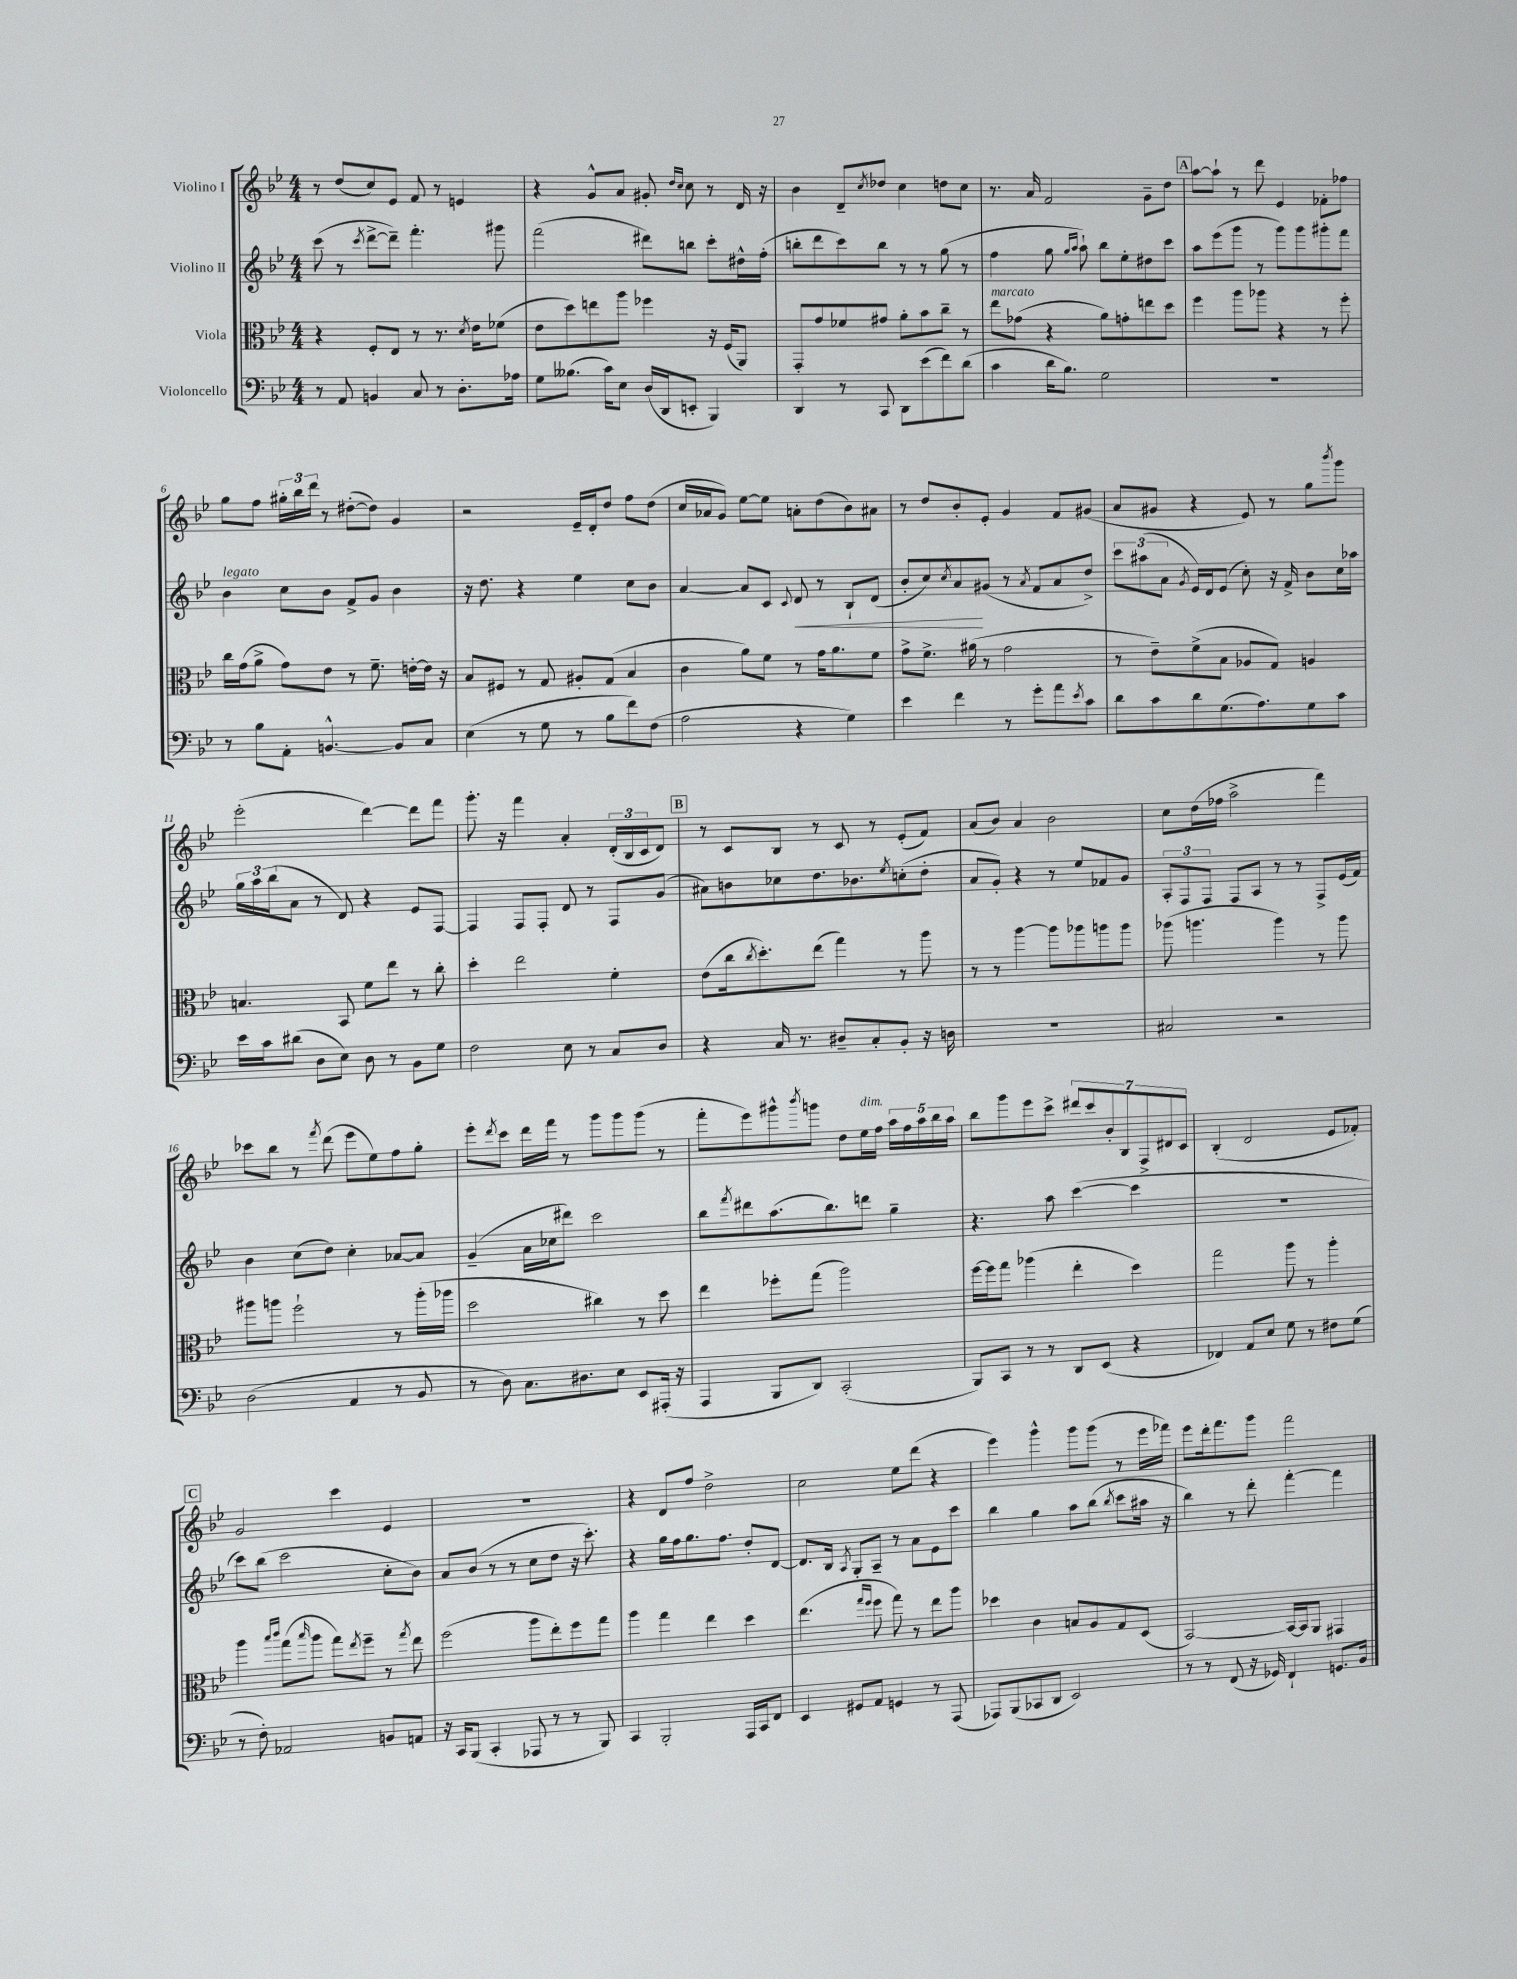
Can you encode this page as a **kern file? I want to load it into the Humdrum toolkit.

**kern	**kern	**kern	**kern
*staff4	*staff3	*staff2	*staff1
*clefF4	*clefC3	*clefG2	*clefG2
*k[b-e-]	*k[b-e-]	*k[b-e-]	*k[b-e-]
*M4/4	*M4/4	*M4/4	*M4/4
8r	4r	(8ccc	8r
8AA	.	8r	(8dd
.	.	8qccc	.
4BB	8F'	[8ddd^	8cc)
.	8E-	8ddd~])	8e-
8C	8r	4.fff'	8f
8r	8.r	.	8r
8.D'	.	.	4e
.	8qd	.	.
.	16e-	.	.
.	(8f-	8ggg#	.
16A-	.	.	.
=	=	=	=
8G	8e-	(2fff	4r
(8.B--	8dd)	.	.
.	8ee	.	8g^^
16c)	.	.	.
8E-	8aa	.	8a
(16D	4ff-	8ddd#)	8g#'
16DD	.	.	.
.	.	.	16qqdd
.	.	.	16qqcc
8EE'	.	8bb	8cc
4BBB-)	16r	8ccc'	8r
.	(16F	.	.
.	8AA)	16dd#^^	16d
.	.	(16ff'	16r
=	=	=	=
4DD	8GG'	8bb'	4b-
.	8g	8ddd	.
8r	8f-	8ccc)	8d~
.	.	.	8qcc
8CC	8g#	8bb	8dd-
8DD	8a'	8r	4cc
(8e-	8b-	8r	.
8f)	8cc~	(8gg	8dd
(8d	8r	8r	8cc
=	=	=	=
4c	8ee-	4ff	8.r
.	(8g-	.	.
.	.	.	16a
16d	4r	8gg	2f
8.B-)	.	.	.
.	.	16qqgg	.
.	.	16qqaa	.
.	.	8aa`)	.
2G	8a)	8bb-	.
.	8g'	8ee-'	.
.	8ee	8dd#	8g~
.	8dd	8ccc	8dd
=	=	=	=
1r	4ff	8aa	[8aa
.	.	(8eee-	8aa`]
.	8aa	8ggg	8r
.	8aa-	8r	8ddd
.	4r	8ggg)	4e-
.	.	8ggg	.
.	8r	8ggg#'	8f-'
.	8ff'	8fff	8ff-
=	=	=	=
8r	16cc	4b-	8gg
.	(16g	.	.
8B-	8a^	.	8ff
8AA'	8g)	8cc	24gg#'
.	.	.	24bb-
.	.	.	24ddd
[4.BB^^	8e-	8b-	8r
.	8r	8f^	([8dd#'
.	8.f~	8g	8dd#])
8BB]	.	4b-	4g
.	[16e'	.	.
8C	16e]	.	.
.	16r	.	.
=	=	=	=
(4E-	8B-	16r	2r
.	.	8.dd	.
.	8F#	.	.
8r	8r	4r	.
8G	8G	.	.
8r	8A#'	4ee-	16e-~
.	.	.	16d'
8B-	(8G	.	8dd
8f)	4B-	8cc	8ff
(8F	.	8b-	(8dd
=	=	=	=
2A	4c	[4a	16cc
.	.	.	16a-
.	.	.	8g)
.	8a)	8a]	[8ee-
.	8f	8c	8ee-]
.	.	8qqc	.
4r	8r	8d	8a'
.	16g	8r	(8dd
.	8.a	.	.
4G)	.	8B-`	8b-)
.	8f	(8d	8a#
=	=	=	=
4e-	8g^	8b-'	8r
.	8.f^	8cc)	8dd
.	.	8qcc	.
4f	.	8a	8b-'
.	(16a#	.	.
.	8r	(8g#	8e-'
8r	2g	8r	4g
.	.	8qa	.
8g'	.	8f	.
8a	.	8a	8f
8qe-	.	.	.
8c	.	8dd^)	(8g#
=	=	=	=
8d	8r	12ccc	8a
.	.	(12aa#	.
8c	8e-~)	.	8g#
.	.	12a	.
.	.	8qg	.
8d	(8f^	16e-)	4r
.	.	16d	.
(8.G	8B-	(8e-	.
.	8A-	8cc')	8e-)
8.A)	.	.	.
.	8G)	16r	8r
.	.	16f^	.
8G	4A	8b-	8gg
.	.	.	8qbbb-
8c	.	16cc	8ggg
.	.	16aa-	.
=	=	=	=
16e-	4.B	24gg	(2eee-'
.	.	24aa	.
16c	.	.	.
.	.	(24bb-	.
(8d#	.	8a	.
8D	.	8r	.
8E-)	8BB-	8d)	.
8D	8f	4r	[4ddd)
8r	8ee-	.	.
8BB-	8r	8e-	8ddd]
8G	8cc'	[8F	8fff
=	=	=	=
2F	4dd'	4F]	8.ggg'
.	.	.	16r
.	2ee-	8F	4fff
.	.	8F'	.
8E-	.	8d	4a'
8r	.	8r	.
8C	4f'	8F	(24d'
.	.	.	24B-
.	.	.	24c
8D	.	(8g	8d)
=	=	=	=
4r	(8e-	8a#)	8r
.	16cc	8b	8c
.	8qcc	.	.
.	8.dd')	.	.
16C	.	8cc-	8B-
8.r	.	.	.
.	(8ee-	8.dd	8r
8D#~	4gg)	.	8c
.	.	8.b-	.
8C'	.	.	8r
.	.	8qee-	.
8BB-'	8r	(8cc'	(8e-'
16r	8aa	8dd'	8f)
16D	.	.	.
=	=	=	=
1r	8r	8a	(8a
.	8r	8g')	8b-)
.	[4aa	4r	4a
.	8aa]	8r	2b-
.	8aa-	8ee-	.
.	8aa	8f-	.
.	8aa	8g	.
=	=	=	=
2C#	(8aa-	12A'	8cc
.	.	12F	.
.	4.aa	.	(16dd
.	.	12F	.
.	.	.	16ff-
.	.	8F	2aa^
.	.	8A	.
2r	4aa)	8r	.
.	.	8r	.
.	8r	8F^	4fff)
.	8aa	(16e-	.
.	.	16f)	.
=	=	=	=
(2D	8aa#	4b-	8ccc-
.	8aa	.	8bb-
.	2ff`	(8cc	8r
.	.	.	8qfff
.	.	8dd)	(8ddd
4AA	.	4cc'	8eee-
.	.	.	8ee-)
8r	8r	[8a-	8ff
8BB-	(16aa'	8a-]	8gg'
.	16aa-	.	.
=	=	=	=
8r	2dd	(4g~	8eee-'
.	.	.	8qddd
8D)	.	.	8ccc
8.C	.	16a	16ddd
.	.	16cc-	16fff
.	.	8ddd#)	8r
8.D#	.	.	.
.	4cc#)	2ccc	8ggg
8E-	.	.	8ggg
8EE-	8r	.	(8ggg
(16AAA#'	8dd	.	8r
16r	.	.	.
=	=	=	=
4AAA	4ee-	8bb-	8fff'
.	.	8qfff	.
.	.	8ddd#	8eee-)
8BBB-	8ff-'	(8.aa	8ggg#^^
.	.	.	8qbbb-
8DD)	(8gg	.	8ggg
.	.	8.bb-)	.
(2CC'	2aa)	.	8dd
.	.	8ddd	16ee-
.	.	.	16ff
.	.	4gg~	20aa
.	.	.	20ff
.	.	.	20aa
.	.	.	20bb-
.	.	.	20aa
=	=	=	=
8BBB-)	[16ff	4.r	8bb-
.	16ff]	.	.
8CC	8gg	.	8ggg
8r	(4aa-	.	8eee-
8r	.	8aa	8ccc^
8DD	4ee-'	([4ccc	14ddd#
.	.	.	14ccc
(8EE-	.	.	.
.	.	.	14b-'
.	.	.	14B-
4r	4dd)	4ccc]	.
.	.	.	14F^
.	.	.	14d#
.	.	.	14c
=	=	=	=
4FF-)	2gg	1r	(4B-'
8AA	.	.	2d
8E-	.	.	.
8G	8aa	.	.
8r	8r	.	.
8F#	4aa'	.	8e-
(8G	.	.	8f-')
=	=	=	=
8r	4aa	8ccc)	2g
8F')	.	(8bb-	.
.	16qqbb-	.	.
.	16qqccc	.	.
2AA-	(8gg	2ccc	.
.	16qqbb-	.	.
.	8aa	.	.
.	8gg)	.	4ccc
.	8qee-	.	.
.	8ff~	.	.
8BB	8r	8cc'	4e-
.	8qgg	.	.
8AA	8ee-	8b-)	.
=	=	=	=
16r	(2ff	8a	1r
16CC	.	.	.
(8BBB-	.	(8b-	.
4CC'	.	8r	.
.	.	8r	.
8AAA-	8aa	8cc	.
8r	8ee-')	8dd	.
8r	8ff	16r	.
.	.	8.ccc')	.
8BBB-)	8gg	.	.
=	=	=	=
4CC	4aa	4r	4r
2BBB-'	4gg	16gg	8d
.	.	16ff	.
.	.	8.gg	8ff
.	4ee-	.	2dd^
.	.	8.ff	.
16AAA	4dd	8dd'	.
16CC	.	.	.
8FF	.	[8d	.
=	=	=	=
4EE-	(4.ee-	8.d]	2cc
.	.	16B-	.
.	.	8qA	.
8GG#	.	8G'	.
.	16qqgg	.	.
.	16qqff	.	.
8AA	8ff	8A~	.
4GG	8gg)	8r	8ee-
.	8r	8a	(8ddd
8r	8ee-	8e-	4r
(8AAA	8aa	8ccc	.
=	=	=	=
8AAA-)	4dd-	4bb-	4eee-)
(8BBB-	.	.	.
8CC-	4c	4gg	4ggg^^
8DD	.	.	.
2EE-)	8B	8aa	8ggg
.	8A	(8bb-	(8ggg
.	.	8qbb-	.
.	8G	8ccc	8r
.	(8D	16aa#	16eee-
.	.	16r	16fff-)
=	=	=	=
8r	[2BB-)	4bb-)	8eee-
8r	.	.	16ddd'
.	.	.	8.fff
(8FF	.	8r	.
16r	.	8ddd'	8ggg
16GG-)	.	.	.
4FF`	16BB-_	[4fff'	2fff
.	16BB-]	.	.
.	8AA	.	.
8.GG	4GG#	4fff]	.
16BB-	.	.	.
==	==	==	==
*-	*-	*-	*-
